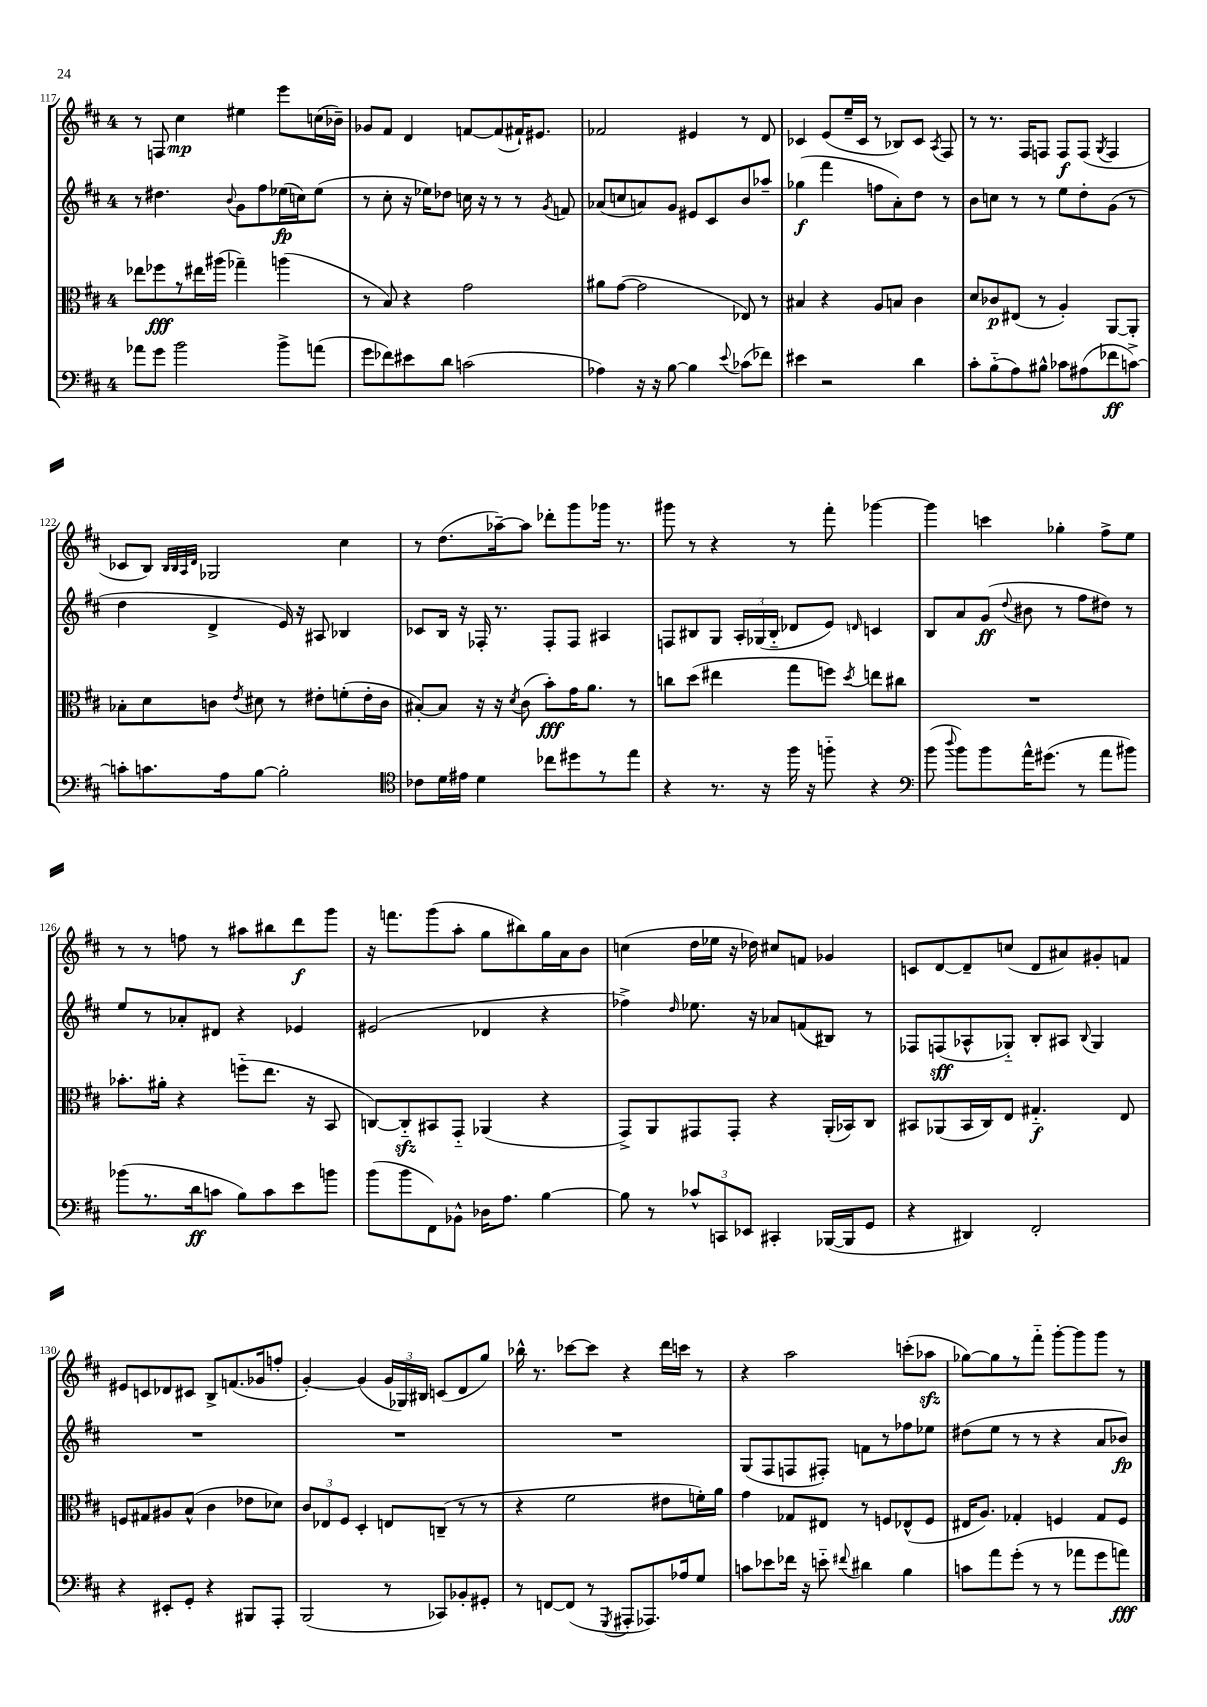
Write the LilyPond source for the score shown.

<<
\new StaffGroup <<
\new Staff = "s0" {
    \clef treble \key d \major \once \override Staff.TimeSignature.style = #'single-digit \time 4/4
    \autoBeamOff r8 f8 cis''4\mp eis''4 e'''8[ c''16( bes'16]--) |
    ges'8[ fis'8] d'4 f'8[~ f'8( fis'16-!) eis'8.] |
    fes'2 eis'4 r8 d'8 |
    ces'4 e'8[( e''16-- ces'16] r8 bes8[) ces'8] \acciaccatura { a8 } fis8 |
    r8 r8. fis16[ f8] f8[\f f8]( \acciaccatura { g8 } f4 |
    ces'8[ b8]) \grace { b32[ b32 a32 d'32] } ges2 cis''4 |
    r8 d''8.[( aes''16~--) aes''8] des'''8[-. g'''8 ges'''16] r8. |
    gis'''8 r8 r4 r8 fis'''8-. ges'''4~ |
    ges'''4 c'''4 ges''4-. fis''8[-> e''8] |
    r8 r8 f''8 r8 ais''8[ bis''8 d'''8\f g'''8] |
    r16 f'''8.[ g'''8( a''8]-. g''8[ bis''8) g''16 a'16 b'8] |
    c''4( d''16[ ees''16] r16 des''16) cis''8[ f'8] ges'4 |
    c'8[ d'8~ d'8-- c''8]( d'8[ ais'8) gis'8-. f'8] |
    eis'8[ c'8 des'8 cis'8] b8[-> f'8.( ges'16 f''8]-. |
    g'4~-.) g'4( \tuplet 3/2 { g'16[ ges16) bis16] } c'8[( d'8 g''8]) |
    bes''16-^ r8. ces'''8[~ ces'''8] r4 d'''16[ c'''16] r8 |
    r4 a''2 c'''8[-.( aes''8]\sfz |
    ges''8[~) ges''8 r8 fis'''8]-_ g'''8[~-. g'''8 g'''8] r8 \bar "|." |
}
\new Staff = "s1" {
    \clef treble \key d \major \once \override Staff.TimeSignature.style = #'single-digit \time 4/4
    \autoBeamOff r8 dis''4. \appoggiatura { b'8 } g'8[ fis''8 ees''16\fp( c''16) ees''8]( |
    r8 cis''8-. r16 ees''16[) des''8] c''16 r16 r8 r8 \acciaccatura { g'8 } f'8 |
    aes'8[( c''8 a'8) g'8] eis'8[ cis'8 b'8 aes''8]-- |
    ges''4\f( fis'''4 f''8[ a'8-.) d''8] r8 |
    b'8[ c''8] r8 r8 e''8[ d''8-. g'8]( r8 |
    d''4 d'4-> e'16) r16 ais8 bes4 |
    ces'8[ b16] r16 fes16-. r8. fes8[-. fes8] ais4 |
    f8[ bis8 g8] \tuplet 3/2 { a16[-. ges16( bis16]-_ } des'8[ e'8]) \grace { d'16 } c'4 |
    b8[ a'8 g'8]\ff( \appoggiatura { d''8 } bis'8 r8 fis''8[ dis''8]) r8 |
    e''8[ r8 aes'8-. dis'8] r4 ees'4 |
    eis'2( des'4 r4 |
    fes''4->) \grace { d''16 } ees''8. r16 aes'8[ f'8( bis8]) r8 |
    fes8[ f8\sff( aes8-^ ges8]-_) b8[-. ais8] \appoggiatura { b8 } ges4 |
    R1 |
    R1 |
    R1 |
    g8[( fis8 f8 fis8]-.) f'8[ r8 fes''8 ees''8] |
    dis''8[( e''8] r8 r8 r4 a'8[ bes'8]\fp) \bar "|." |
}
\new Staff = "s2" {
    \clef alto \key d \major \once \override Staff.TimeSignature.style = #'single-digit \time 4/4
    \autoBeamOff ees''8[ fes''8\fff r8 eis''16 ais''16]( ges''4--) a''4( |
    r8 b8) r4 g'2 |
    ais'8[ g'8]~( g'2 ees8) r8 |
    bis4 r4 a8[ b8] cis'4 |
    d'8[ ces'8\p eis8]( r8 a4-.) a,8[~ a,8]-. |
    bes8[-. d'8 c'8] \acciaccatura { e'8 } dis'8 r8 eis'8[-. f'8-.( eis'16-. c'16] |
    bis8[~-.) bis8] r16 r16 \acciaccatura { d'8 } cis'8( b'8[-.\fff) g'16 a'8.] r8 |
    c''8[ d''8]( eis''4 g''8[ f''8]) \acciaccatura { d''8 } e''8[ cis''8] |
    R1 |
    bes'8.[-. ais'16]-. r4 f''8[-_( e''8.] r16 b,8 |
    c8[~) c8-_\sfz bis,8 g,8]-_ aes,4( r4 |
    g,8[->) a,8 gis,8 gis,8]-. r4 a,16[-.( bes,16) cis8] |
    bis,8[ aes,8( bis,16 cis16) e8] gis4.-_\f e8 |
    f8[ gis8 ais8 b8]-^( cis'4 ees'8[ des'8]) |
    \tuplet 3/2 { cis'8[ ees8 fis8] } d4-. e8[ c8]--( r8 r8 |
    r4 fis'2 eis'8[ f'16-.) a'16] |
    g'4 ges8[ eis8] r8 f8[ ees8-^( f8] |
    eis16[ a8.]) ges4-. f4 ges8[ f8] \bar "|." |
}
\new Staff = "s3" {
    \clef bass \key d \major \once \override Staff.TimeSignature.style = #'single-digit \time 4/4
    \autoBeamOff aes'8[ g'8] b'2 b'8[-> a'8]( |
    g'8[ fes'8) eis'8 d'8] c'2( |
    aes4) r16 r16 b8~ b4 \appoggiatura { e'8 } ces'8[( fes'8]) |
    eis'4 r2 d'4 |
    cis'8[-. b8-_( a8) bis8]-^ ces'8[ ais8( fes'8\ff c'8]~->) |
    c'8[-. c'8. a16 b8]~ b2-. |
    \clef tenor ces'8[ d'16 eis'16] d'4 ces''8[ dis''8 r8 e''8] |
    r4 r8. r16 fis''16 r16 f''8-_ r4 |
    \clef bass b'8( \appoggiatura { d''8 } b'8[) b'8 a'16-^ gis'8.]( r8 a'8[ bis'8]) |
    bes'8[( r8. d'16\ff c'8] b8[) c'8 e'8 b'8] |
    b'8[( b'8 fis,8) bes,8]-^ des16[ a8.] b4~ |
    b8 r8 \tuplet 3/2 { ces'8[-^ c,8 ees,8] } cis,4-. bes,,16[~( bes,,16 g,8] |
    r4 dis,4) fis,2-. |
    r4 eis,8[-. g,8]-. r4 bis,,8[ a,,8]-. |
    b,,2( r8 ces,8[) bes,8-. gis,8]-. |
    r8 f,8[~ f,8]( r8 \acciaccatura { g,,8 } ais,,8[-. aes,,8.) aes16 g8] |
    c'8[ ees'8 fes'16] r16 e'8-_ \appoggiatura { fis'8 } dis'4 b4 |
    c'8[ a'8 g'8]-.( r8 r8 aes'8[ g'8 a'8]\fff) \bar "|." |
}
>>
>>
\layout { \context { \Score currentBarNumber = #117 } }
